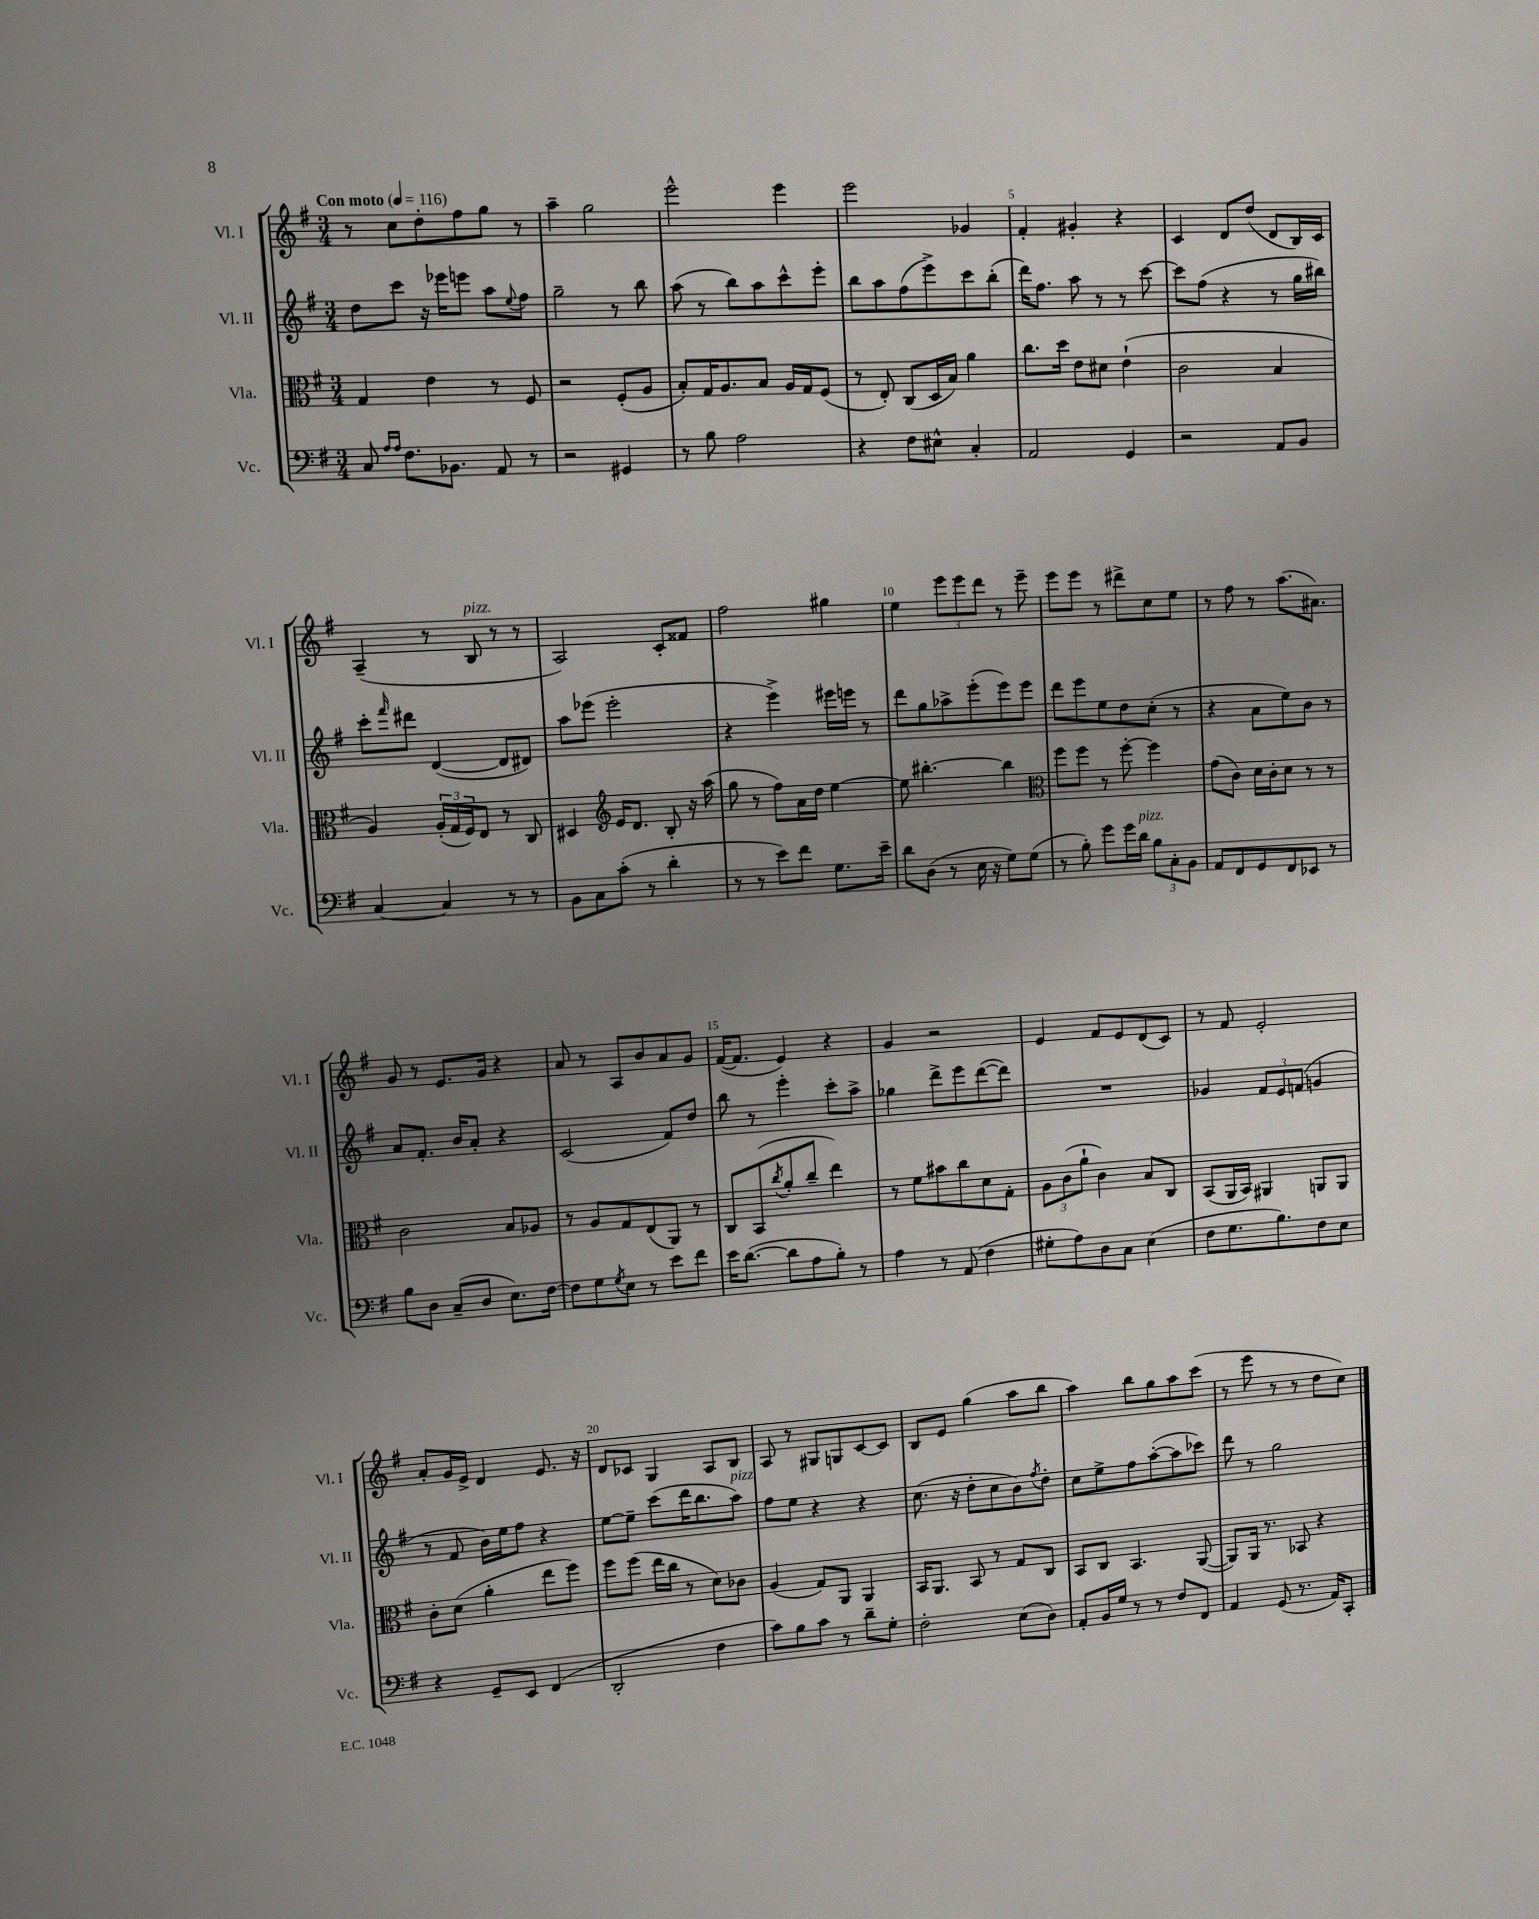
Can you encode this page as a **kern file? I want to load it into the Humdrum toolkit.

**kern	**kern	**kern	**kern
*staff4	*staff3	*staff2	*staff1
*clefF4	*clefC3	*clefG2	*clefG2
*k[f#]	*k[f#]	*k[f#]	*k[f#]
*M3/4	*M3/4	*M3/4	*M3/4
*MM116	*MM116	*MM116	*MM116
8C/	4G/	8dd\L	8r
16qqA/LL	.	.	.
16qqA/JJ	.	.	.
8.F#\L	.	8ccc\J	8cc\L
.	4e\	16r	8dd'\
8.BB-\J	.	16eee-\LK	.
.	.	8eee\J	8ff#\
8AA/	8r	8aa\L	8gg\J
.	.	8qqee/	.
8r	8F#/	8ff#\J	8r
=	=	=	=
2r	2r	2gg~\	4aa~\
.	.	.	2gg\
4GG#/	(8F#'/L	8r	.
.	8A/J	8bb\	.
=	=	=	=
8r	8B'/L)	(8aa\	2eee^^\
8B\	16G/K	8r	.
.	8.A/	.	.
2A\	.	8bb\L)	.
.	8B/J	8aa\	.
.	16A/LL	8ccc^^\	4eee\
.	16G/J	.	.
.	(8F#/J	8eee'\J	.
=	=	=	=
4r	8r	8bb\L	2eee\
.	8E'/)	8aa\	.
8F#\L	(8C/L	(8ff#\	.
8E#^^\J	16D/L	8eee^\)	.
.	16B/JJ)	.	.
4C'/	4a\	8ccc\	4g-/
.	.	(8bb'\J	.
=	=	=	=
2AA/	8.cc\L	16ddd\LK)	4f#'/
.	.	8.ff#\J	.
.	16dd\Jk	.	.
.	8e\L	8aa\	4g#'/
.	8d#\J	8r	.
4GG/	(4e`\	8r	4r
.	.	[8ccc\	.
=	=	=	=
2r	2c\	8ccc\]L	4c/
.	.	(8ff#\J	.
.	.	4r	8d/L
.	.	.	(8dd/J
8AA/L	4B/	8r	8d/L
8BB/J	.	16gg\LL	16B/L)
.	.	16bb#\JJ)	16c/JJ
=	=	=	=
[4C/	4A/)	8ccc'\L	(4A~/
.	.	16qqfff#/	.
.	.	8ddd#\J	.
4C/]	(24A'/LL	([4d/	8r
.	24G/	.	.
.	24F#/J)	.	.
.	8E/J	.	8B/
8r	8r	8d/]L	8r
8r	8C/	8d#/J)	8r
=	=	=	=
8BB\L	4D#/	8aa\L	2A/)
8C\	.	(8eee-\J	.
*	*clefG2	*	*
(8c'\J	16e/LK	2eee-'\	.
.	8.d/J	.	.
8r	.	.	.
4d'\	8B'/	.	8c'/L
.	16r	.	8f##/J
.	(16aa\	.	.
=	=	=	=
8r	8gg\	4r	2ff#\
8r	8r	.	.
8e\L)	8ff#\L)	4eee^\)	.
8f#\J	16a\L	.	.
.	16dd\JJ	.	.
8.G\L	[4ee\	16eee#\LL	4gg#\
.	.	16eee\JJ	.
.	.	8r	.
16e~\Jk	.	.	.
=	=	=	=
8d\L	8ee\]	8ddd\L	4ee\
(8D\J	[4.bb#'\	8gg\	.
8r	.	8aa-^\	12eee\L
.	.	.	12eee\
16E\	.	(8eee'\	.
.	.	.	12ddd\J
16r	.	.	.
8G\L)	4bb#\]	8eee\)	8r
(8G\J	.	8eee\J	8eee~\
=	=	=	=
*	*clefC3	*	*
8r	8ff#\L	8ddd\L	8eee\L
8B'\)	8ff#\J	8eee\	8eee\J
8g\L	8r	8ee\	8r
16g\L	[8ff#'\	8dd\	8ddd#^\L
16d\JJ	.	.	.
12B\L	4ff#\]	(8cc'\J	8cc\
12C'\	.	.	.
.	.	8r	8ee\J
12BB\J	.	.	.
=	=	=	=
8AA/L	(8g\L	4r	8r
8FF#/	8c\J)	.	8ff#\
8GG/	16d\LL	8a\L	8r
.	16c'\J	.	.
8FF#/	8d\J	8ee\)	(8.aa\L
8EE-/J	8r	8b\J	.
.	.	.	8.a#\J)
8r	8r	8r	.
=	=	=	=
8B\L	2c\	8a/L	8g/
8D\J	.	8.f#'/J	8r
(8C~/L	.	.	8.e/L
.	.	16b/LK	.
8D/J	.	8a'/J	.
.	.	.	16g/Jk
8.E\L)	8B/L	4r	4r
.	8A-/J	.	.
[16F#\Jk	.	.	.
=	=	=	=
8F#\]L	8r	(2c/	8a/
8G\	8A/L	.	8r
8qG/	.	.	.
8E\J	8G/	.	8A/L
8r	(8E/	.	8b/
8e\L	8AA/J)	8f#/L)	8a/
8f#\J	8r	8dd/J	8g/J
=	=	=	=
16e\LK	8C/L	8bb\	([16f#/LK
([8.d\J	.	.	8.f#/]J
.	(8BB/	8r	.
.	8qcc/	.	.
8d\]L	8a'/	4eee'\	4e/)
8A\	8cc~/J	.	.
8B'\J)	4ee\)	8ccc'\L	4r
8r	.	8aa^\J	.
=	=	=	=
4A\	8r	4gg-\	4g/
.	8f#\L	.	.
8r	8b#\	8ddd^\L	2r
(8AA/	8cc\	8eee\	.
4F#\	8d\	([8ddd\	.
.	8G'\J	8ddd\]J)	.
=	=	=	=
8G#'\L	12A\L	2.r	4e/
.	(12c\	.	.
8A\)	.	.	.
.	12a`\J	.	.
8D\	4c\)	.	8f#/L
8C\J	.	.	8e/
(4E\	8B/L	.	(8d/
.	8C/J	.	8c/J)
=	=	=	=
8F#\L	(8BB/L	4g-/	8r
8.G\	16AA/L	.	8f#/
.	16BB/JJ)	.	.
.	4AA#/	12f#/L	2e'/
8.B\)	.	.	.
.	.	12e/	.
.	.	(12f/J	.
8F#\	8AA/L	4g/	.
8E\J	8AA/J	.	.
=	=	=	=
4r	8c'\L	8r	8a'/L
.	(8d\J	8f#/	16g/L
.	.	.	16e^/JJ
8GG~/L	4a'\	16b\LL)	4d/
.	.	16ee\J	.
8EE/J	.	8ff#\J	.
(4FF#/	8ee\L	4r	8.e/
.	8ff#\J)	.	.
.	.	.	16r
=	=	=	=
2DD'/	8ff#\L	[8ee\L	8d/L
.	(8ff#\J	8ee~\]J	8c-/J
.	16ee\LL	(8ccc\L	4G/
.	16cc\JJ	.	.
.	8r	16ddd\K	.
.	.	8.bb\	.
4F#\	8d\L)	.	8A/L
.	8c-\J	8aa\J)	8B/J
=	=	=	=
8c\L)	(4A/	8ff#\L	8A/
8B\	.	8ee\J	8r
8c\J	8G/L)	4r	8G#/L
8r	8AA/J	.	8G/
8d~\L	4AA/	4r	[8c/
8G'\J	.	.	8c/]J
=	=	=	=
2F#'\	16BB/LK	(8.cc\	8B/L
.	8.AA/J	.	.
.	.	.	8e/J
.	.	16r	.
.	8BB/	8dd'\L	(4gg\
.	8r	8cc\	.
(8E\L	8G/L	8b\)	8aa\L
.	.	8qff#/	.
8D\J)	8C/J	8dd'\J	8bb\J
=	=	=	=
8AA'/L	8BB/L	8cc\L	4aa\)
16BB/L	8C/J	8ee^\	.
16G/JJ	.	.	.
8r	4.BB/	8ff#\	8bb\L
8r	.	([8aa'\	8gg\
8F#/L	.	8aa\]	8aa\
8FF#/J	([8AA/	8ccc-\J)	(8ccc\J
=	=	=	=
4AA/	8AA/]L)	8ddd\	8r
.	16AA/Jk	8r	8eee\
.	8.r	.	.
(8GG/	.	2gg\	8r
8.r	8BB-/	.	8r
.	4r	.	8dd\L
16AA/LK)	.	.	.
8CC'/J	.	.	8cc\J)
==	==	==	==
*-	*-	*-	*-
